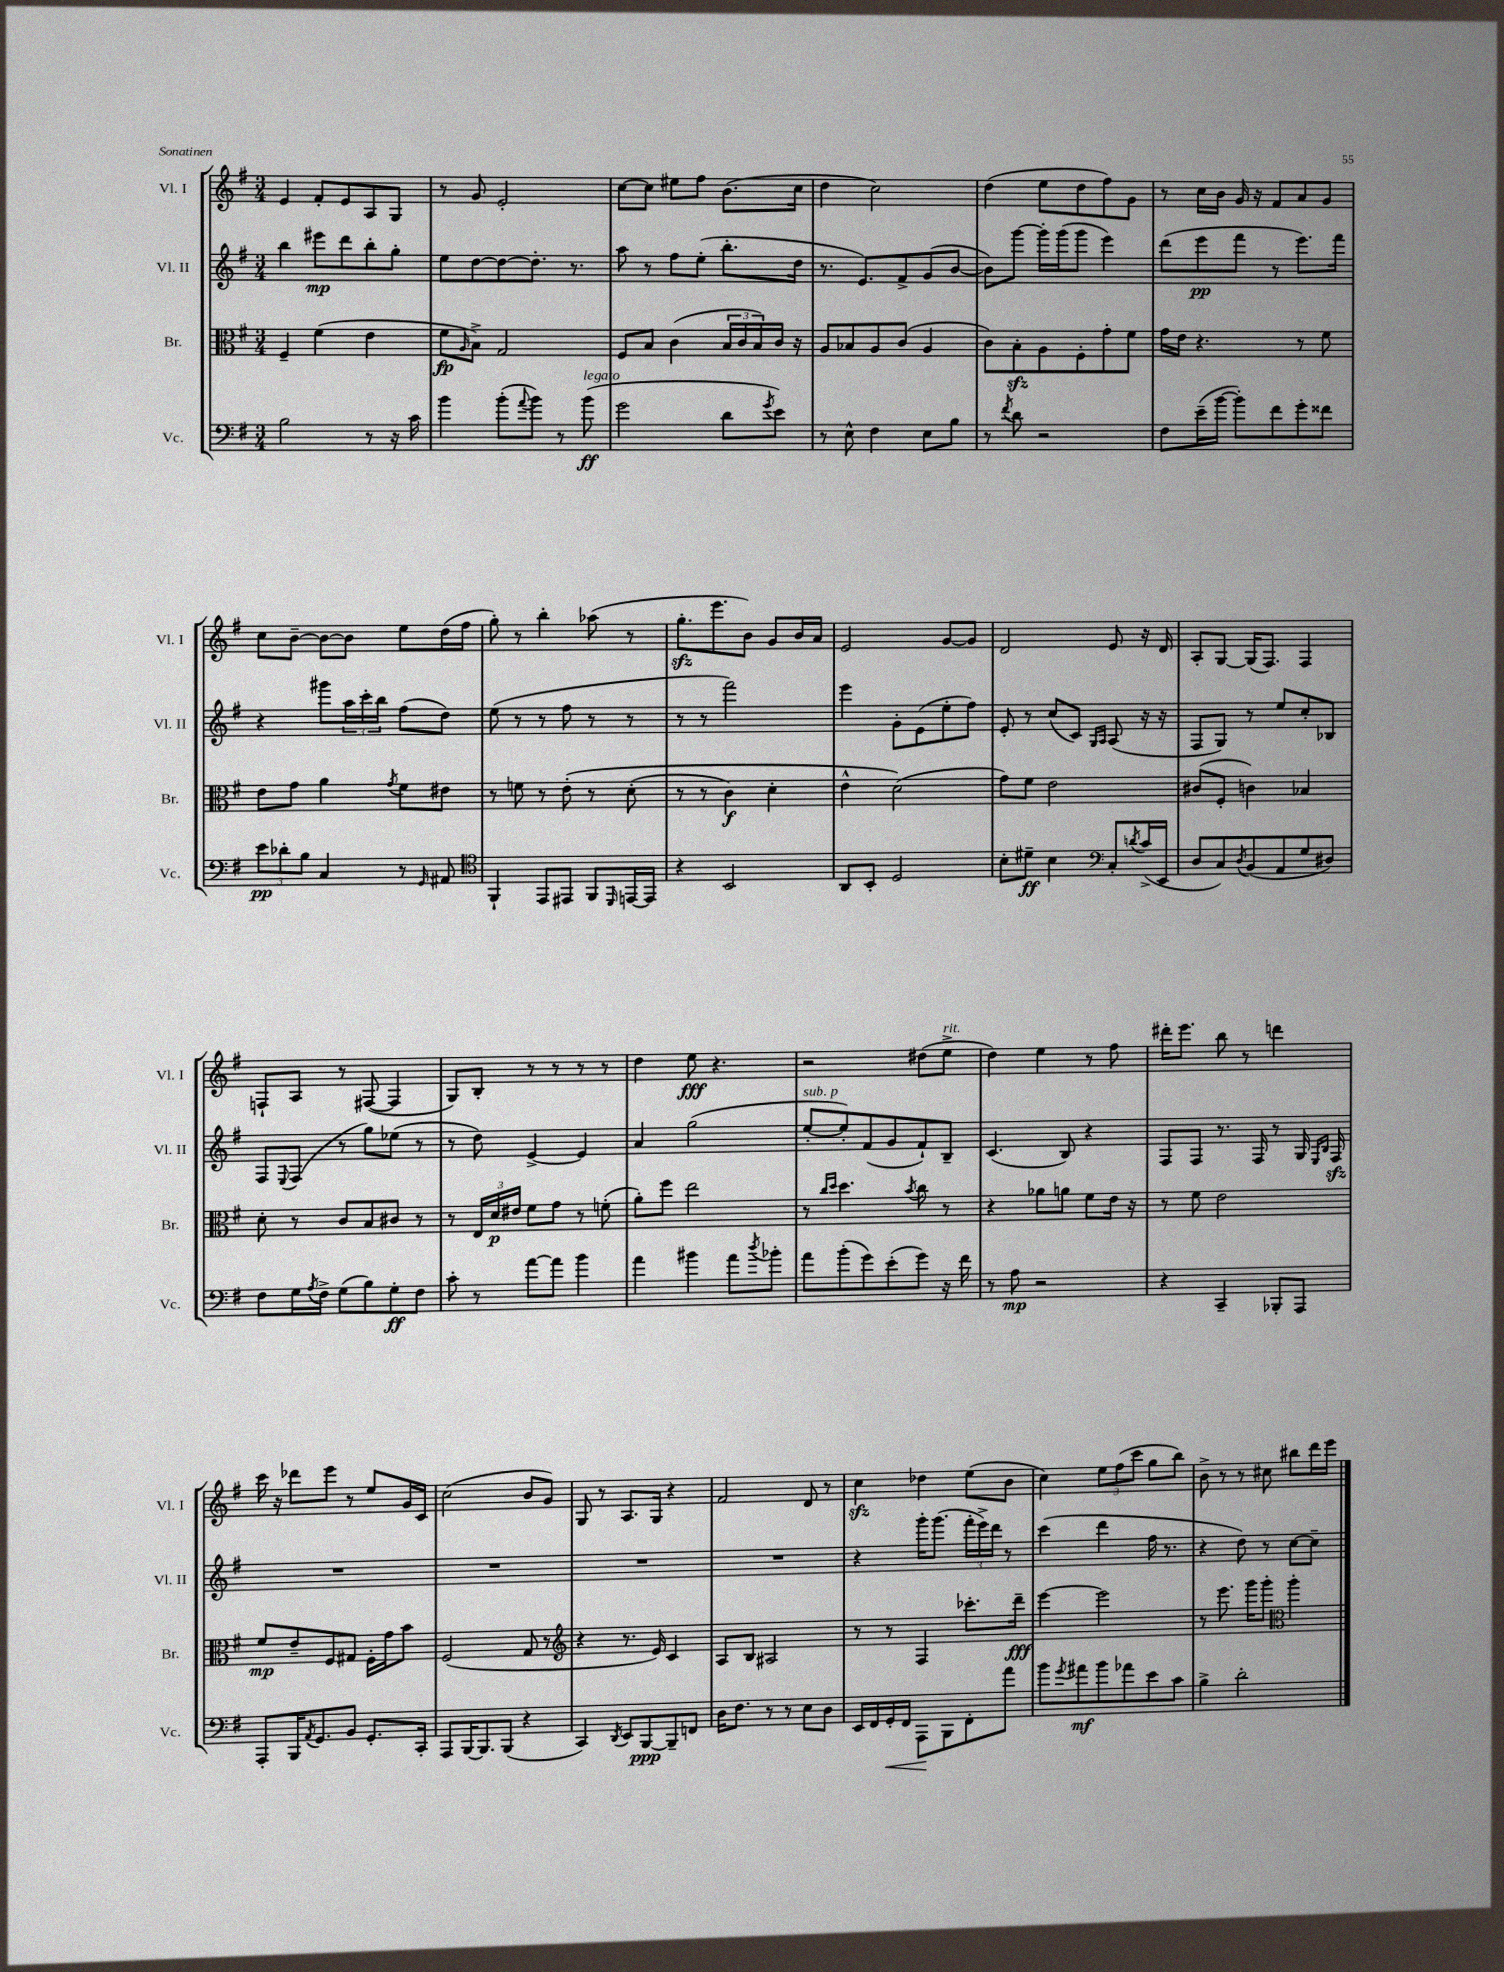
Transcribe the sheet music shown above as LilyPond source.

<<
\new StaffGroup <<
\new Staff = "s0" \with { instrumentName = "Vl. I" shortInstrumentName = "Vl. I" } {
    \clef treble \key g \major \numericTimeSignature \time 3/4
    e'4 fis'8-. e'8 a8 g8 |
    r8 g'8 e'2-. |
    c''8~ c''8 eis''8 fis''8 b'8.( c''16 |
    d''4 c''2) |
    d''4( e''8 d''8 fis''8) g'8 |
    r8 c''16 b'16 g'16 r16 fis'8 a'8 g'8 |
    c''8 b'8~-- b'8~ b'8 e''8 d''16( fis''16 |
    g''8-.) r8 b''4-. aes''8( r8 |
    g''8.-.\sfz e'''8. b'8) g'8 b'16 a'16 |
    e'2 g'8~ g'8 |
    d'2 e'8 r16 d'16 |
    a8-. g8~ g16( fis8.) fis4 |
    f8-! a8 r8 fis8~( fis4 |
    g8) b8-. r8 r8 r8 r8 |
    d''4 e''8\fff r4. |
    r2 dis''8( e''8->^\markup { \italic "rit." } |
    d''4) e''4 r8 fis''8 |
    dis'''16-. e'''8. b''8 r8 d'''4 |
    c'''16 r16 des'''8 e'''8 r8 e''8 g'16 c'16 |
    c''2( b'8 g'8) |
    g8 r8 a8. g16 r4 |
    fis'2 d'8 r8 |
    c''4\sfz des''4 e''8( b'8 |
    c''4) \tuplet 3/2 { e''8 fis''8( c'''8 } g''8 b''8) |
    b'8-> r8 r8 cis''8 bis''8 d'''16 e'''16 \bar "|." |
}
\new Staff = "s1" \with { instrumentName = "Vl. II" shortInstrumentName = "Vl. II" } {
    \clef treble \key g \major \numericTimeSignature \time 3/4
    b''4 eis'''8\mp d'''8 b''8-. g''8-. |
    e''8 d''8~ d''8~ d''8.-. r8. |
    a''8 r8 fis''8 e''8-.( b''8.-. d''16 |
    r8. e'8.) fis'8-> g'8( b'8~ |
    b'8) g'''8~ g'''16-. g'''16( g'''8 e'''4) |
    d'''8( e'''8\pp fis'''8 r8 e'''8.) fis'''16 |
    r4 gis'''8 \tuplet 3/2 { a''16 c'''16-. b''16 } fis''8( d''8) |
    e''8( r8 r8 fis''8 r8 r8 |
    r8 r8 fis'''2) |
    e'''4 g'8-. e'8( e''8-. fis''8) |
    e'8-. r8 c''8( c'8) \grace { g16 a16 } a8( r16 r16 |
    fis8 g8) r8 e''8 c''8-. bes8 |
    fis8 \appoggiatura { e8 } fis8( r8 g''8) ees''8( r8 |
    r8 d''8) e'4~-> e'4 |
    a'4 g''2( |
    e''8~-.^\markup { \italic "sub. p" } e''8-.) fis'8( g'8 fis'8-!) b8-- |
    c'4.( b8) r4 |
    fis8 fis8 r8. fis16 r8 g16 \grace { e16 b16 } fis16\sfz |
    R2. |
    R2. |
    R2. |
    R2. |
    r4 g'''16-. g'''8.( \tuplet 3/2 { fis'''16-. e'''16->) d'''16 } r8 |
    c'''4( d'''4 fis''16 r8. |
    r4 d''8) r8 c''8~ c''8-- \bar "|." |
}
\new Staff = "s2" \with { instrumentName = "Br." shortInstrumentName = "Br." } {
    \clef alto \key g \major \numericTimeSignature \time 3/4
    fis4-- fis'4( e'4 |
    fis'8\fp \grace { a16 } b8->) g2 |
    fis8 b8 c'4( \tuplet 3/2 { b16 c'16 b16) } c'16 r16 |
    a8 bes8 a8 c'8( a4 |
    c'8) b8-.\sfz a8 fis8-. g'8-. fis'8 |
    g'16 e'16 r4. r8 fis'8 |
    e'8 g'8 a'4 \acciaccatura { g'8 } fis'8 eis'8 |
    r8 f'8 r8 e'8-.\( r8 d'8-.( |
    r8 r8 c'4\f) d'4-. |
    e'4-^ d'2(\) |
    g'8) fis'8 e'2 |
    cis'8( fis8-. c'4) bes4 |
    d'8-. r8 c'8 b8 cis'8 r8 |
    r8 \tuplet 3/2 { e16 d'16\p eis'16 } fis'8 g'8 r8 f'8-.( |
    a'8-.) fis''8 e''2 |
    r8 \grace { c''16 d''16 } d''4. \acciaccatura { b'8 } c''8 r8 |
    r4 aes'8 a'8 fis'8 e'16 r16 |
    r8 fis'8 e'2 |
    fis'8\mp e'8-- fis8 gis8 fis16-. g'16 b'8 |
    fis2( g8 r8 |
    \clef treble r4 r8. e'16) c'4 |
    a8 b8 ais2 |
    r8 r8 fis4 ces'''8.-. d'''16--\fff |
    e'''4~ e'''2 |
    r8 e'''8. g'''16 g'''8-. \clef alto a''4-. \bar "|." |
}
\new Staff = "s3" \with { instrumentName = "Vc." shortInstrumentName = "Vc." } {
    \clef bass \key g \major \numericTimeSignature \time 3/4
    b2 r8 r16 c'16 |
    b'4 b'8-.( \appoggiatura { a'8 } b'8) r8 b'8\ff^\markup { \italic "legato" }( |
    g'2 d'8 \acciaccatura { g'8 } e'8) |
    r8 e8-^ fis4 e8 b8 |
    r8 \acciaccatura { fis'8 } d'8 r2 |
    fis8 e'16--( b'16~ b'8-.) fis'8 g'8-. fisis'8 |
    \tuplet 3/2 { e'8\pp des'8-. b8 } c4 r8 \grace { g,16 } ais,8 |
    \clef tenor fis,4-! e,8 eis,8 fis,8 \grace { d,16 } e,16~ e,16 |
    r4 b,2 |
    a,8 b,8-. d2 |
    b8-. dis'8--\ff b4 \clef bass c8-. \acciaccatura { d'8 } c'16->( e,16 |
    d8 c8) \acciaccatura { d8 } b,8( a,8 g8 dis8) |
    fis8 g16 \acciaccatura { a8 } fis16-> g8( b8) g8-.\ff fis8 |
    c'8-. r8 a'8~ a'8 b'4 |
    a'4 bis'4 a'8 \acciaccatura { d''8 } bes'8-. |
    a'8 b'8-.( g'8) e'8-.( g'8) r16 fis'16 |
    r8 a8\mp r2 |
    r4 c,4-- bes,,8-. a,,8 |
    a,,8-. b,,16 \acciaccatura { a,8 } g,8. b,8 g,8.-. c,16-. |
    a,,8 b,,16~ b,,8. b,,8( r4 |
    c,4) \acciaccatura { d,8 } e,8 b,,8~\ppp b,,8-- f,8 |
    d16 fis8. r8 r8 e8 d8 |
    e,16 fis,16 g,16-.\< fis,16 a,,8\! b,,8 fis,8-. a'8 |
    b'8 \acciaccatura { g'8 } ais'8\mf b'8 aes'8 e'8 c'8 |
    b4-> d'2-. \bar "|." |
}
>>
>>
\layout { \context { \Score \remove "Bar_number_engraver" } }
